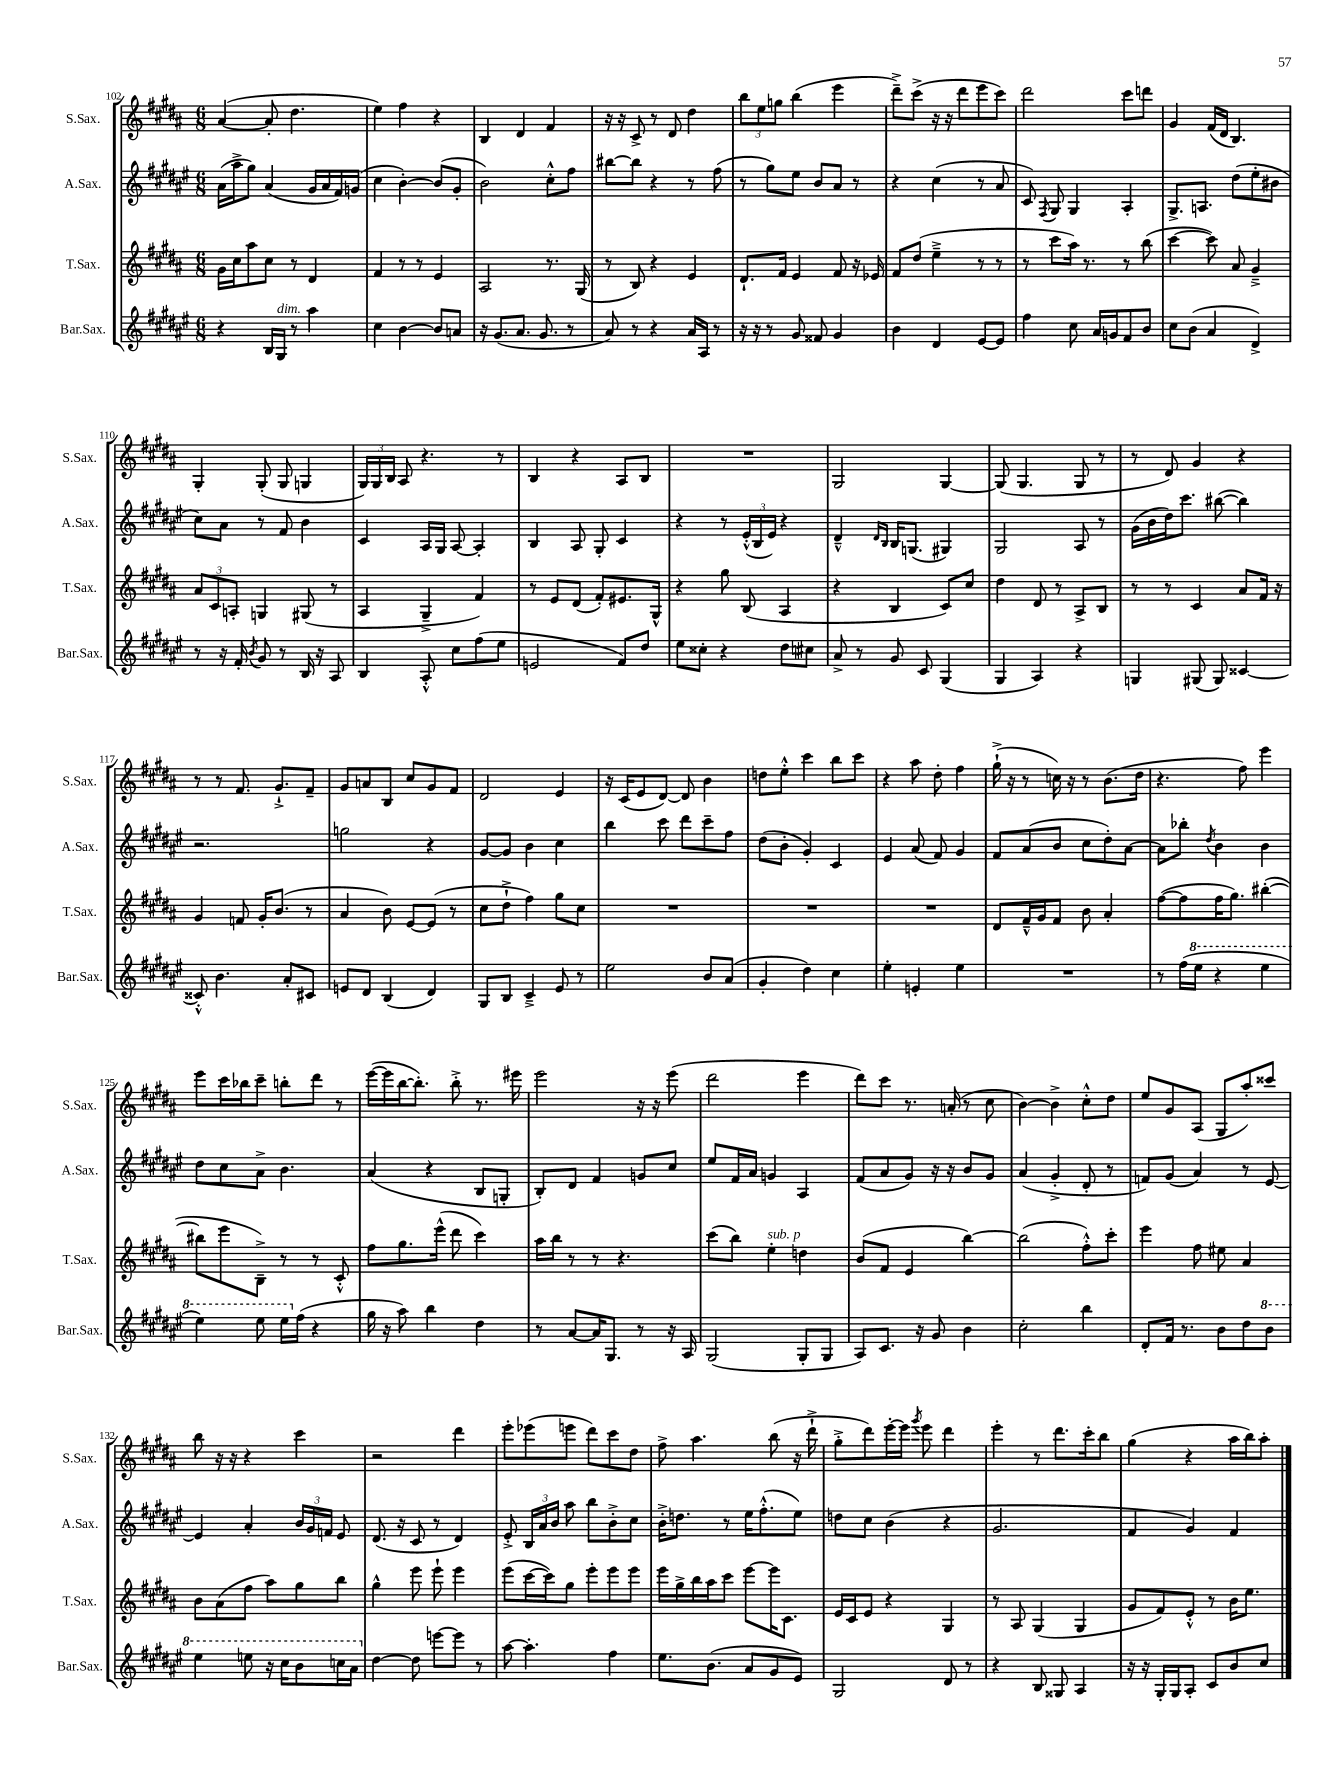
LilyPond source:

<<
\new StaffGroup <<
\new Staff = "s0" \with { instrumentName = "S.Sax." shortInstrumentName = "S.Sax." } {
    \clef treble \key b \major \numericTimeSignature \time 6/8
    \autoBeamOff ais'4~( ais'8-. dis''4. |
    e''4) fis''4 r4 |
    b4 dis'4 fis'4 |
    r16 r16 cis'8-> r8 dis'8 dis''4 |
    \tuplet 3/2 { b''8[ e''8 g''8] } b''4( e'''4 |
    dis'''8[--->) cis'''8]->( r16 r16 dis'''8[ e'''8 cis'''8]) |
    dis'''2 cis'''8[ d'''8] |
    gis'4 fis'16[( dis'16] b4.) |
    gis4-. gis8-.( gis8 g4 |
    \tuplet 3/2 { gis16[) gis16 b16] } ais8 r4. r8 |
    b4 r4 ais8[ b8] |
    R2. |
    gis2 gis4~ |
    gis8( gis4. gis8 r8 |
    r8 dis'8) gis'4 r4 |
    r8 r8 fis'8. gis'8.[-!-> fis'8]-- |
    gis'8[ a'8 b8] cis''8[ gis'8 fis'8] |
    dis'2 e'4 |
    r16 cis'16[( e'8 dis'8]~) dis'8 b'4 |
    d''8[ e''8]-.-^ cis'''4 b''8[ cis'''8] |
    r4 ais''8 dis''8-. fis''4 |
    gis''16-!->( r16 r8 c''16) r16 r8 b'8.[( dis''16] |
    r4. fis''8) e'''4 |
    e'''8[ cis'''16 bes''16 cis'''8]-- b''8[-. dis'''8] r8 |
    e'''16[~( e'''16 b''16~ b''8.]-.) b''8-.-> r8. eis'''16 |
    e'''2 r16 r16 e'''8( |
    dis'''2 e'''4 |
    dis'''8[) cis'''8] r8. a'16-.( r8 cis''8 |
    b'4~) b'4-> cis''8[-.-^ dis''8] |
    e''8[ gis'8 ais8]( gis8[ ais''8-.) cisis'''8] |
    b''8 r16 r16 r4 cis'''4 |
    r2 dis'''4 |
    e'''8[-. ees'''8( e'''8] dis'''8[) cis'''8 dis''8] |
    fis''8-> ais''4. b''8( r16 dis'''16-!-> |
    gis''8[-.-> dis'''8) e'''16~-. e'''16] \acciaccatura { gis'''8 } e'''8 dis'''4 |
    e'''4-. r8 dis'''8.[ cis'''16-. b''8] |
    gis''4( r4 ais''16[ b''16) ais''8]-. \bar "|." |
}
\new Staff = "s1" \with { instrumentName = "A.Sax." shortInstrumentName = "A.Sax." } {
    \clef treble \key fis \major \numericTimeSignature \time 6/8
    \autoBeamOff ais'16[( ais''16-> gis''8]) ais'4( gis'16[ ais'16 fis'16) g'16]( |
    cis''4 b'4~-.) b'8[( gis'8]-. |
    b'2) cis''8[-.-^ fis''8] |
    bis''8[~ bis''8] r4 r8 fis''8( |
    r8 gis''8[) eis''8] b'8[ ais'8] r8 |
    r4 cis''4( r8 ais'8 |
    cis'8) \acciaccatura { fis8 } gis8 gis4 ais4-. |
    gis8.[-> a8.] dis''8[( eis''8-. bis'8] |
    cis''8[) ais'8] r8 fis'8 b'4 |
    cis'4 ais16[ gis16] ais8~ ais4-. |
    b4 ais8 gis8-. cis'4 |
    r4 r8 \tuplet 3/2 { eis'16[-.-^( b16 eis'16]) } r4 |
    dis'4---^ \grace { dis'16[ b16] } b16[ g8.]( gis4) |
    gis2 ais8 r8 |
    gis'16[( b'16 dis''16) cis'''8.] bis''8~( bis''4) |
    r2. |
    g''2 r4 |
    gis'8[~ gis'8] b'4 cis''4 |
    b''4 cis'''8 dis'''8[ cis'''8-- fis''8] |
    dis''8[( b'8]-. gis'4-.) cis'4 |
    eis'4 ais'8( fis'8) gis'4 |
    fis'8[ ais'8( b'8] cis''8[ dis''8-.) ais'8]~ |
    ais'8[ bes''8]-. \acciaccatura { dis''8 } b'4 b'4 |
    dis''8[ cis''8 ais'8]-> b'4. |
    ais'4( r4 b8[ g8]-. |
    b8[-.) dis'8] fis'4 g'8[ cis''8] |
    eis''8[ fis'16 ais'16] g'4 ais4 |
    fis'8[( ais'8 gis'8]) r16 r16 b'8[ gis'8] |
    ais'4( gis'4-.-> dis'8-. r8 |
    f'8[) gis'8]( ais'4) r8 eis'8~ |
    eis'4 ais'4-. \tuplet 3/2 { b'16[ gis'16 f'16] } eis'8 |
    dis'8.( r16 cis'8 r8 dis'4) |
    eis'8-.-> \tuplet 3/2 { b16[ ais'16 b'16] } ais''8 b''8[ b'8-.-> cis''8] |
    b'16[-.-> d''8.] r8 eis''16[ fis''8.-.-^( eis''8]) |
    d''8[ cis''8] b'4( r4 |
    gis'2. |
    fis'4 gis'4) fis'4 \bar "|." |
}
\new Staff = "s2" \with { instrumentName = "T.Sax." shortInstrumentName = "T.Sax." } {
    \clef treble \key b \major \numericTimeSignature \time 6/8
    \autoBeamOff gis'16[ cis''16 ais''8 cis''8] r8 dis'4 |
    fis'4 r8 r8 e'4 |
    ais2 r8. gis16( |
    r8 b8) r4 e'4 |
    dis'8.[-! fis'16] e'4 fis'8 r16 ees'16 |
    fis'8[ dis''8]( e''4---> r8 r8 |
    r8 cis'''8[ ais''16]) r8. r8 b''8( |
    cis'''4~ cis'''8) ais'8 gis'4---> |
    \tuplet 3/2 { ais'8[ cis'8 a8]-. } g4 gis8( r8 |
    ais4 gis4---> fis'4) |
    r8 e'8[ dis'8]( fis'8[-.) eis'8. gis16]-^ |
    r4 gis''8 b8( ais4 |
    r4 b4 cis'8[) cis''8] |
    dis''4 dis'8 r8 ais8[-> b8] |
    r8 r8 cis'4 ais'8[ fis'16] r16 |
    gis'4 f'8 gis'16[-. b'8.]( r8 |
    ais'4 b'8) e'8[~ e'8]( r8 |
    cis''8[ dis''8]-!-> fis''4) gis''8[ cis''8] |
    R2. |
    R2. |
    R2. |
    dis'8[ fis'16---^ gis'16 fis'8] b'8 ais'4-. |
    fis''8[~( fis''8 fis''16 gis''8.]) bis''4~-.( |
    bis''8[ e'''8 b8]--->) r8 r8 cis'8-.-^ |
    fis''8[ gis''8. e'''16]-^( dis'''8 cis'''4) |
    ais''16[ b''16] r8 r8 r4. |
    cis'''8[( b''8]) e''4-.^\markup { \italic "sub. p" } d''4 |
    b'8[( fis'8] e'4 b''4~) |
    b''2( fis''8[-.-^) cis'''8]-. |
    e'''4 fis''8 eis''8 ais'4 |
    b'8[ ais'8( fis''8] ais''8[) gis''8 b''8] |
    gis''4-^ e'''8 e'''8-! e'''4 |
    e'''8[( cis'''16~ cis'''16) gis''8] e'''8[-. e'''8 e'''8] |
    e'''16[ gis''16-> b''16 ais''16 cis'''8] e'''8[~ e'''16 cis'8.] |
    e'16[ cis'16 e'8] r4 gis4 |
    r8 ais8 gis4( gis4 |
    gis'8[ fis'8) e'8]-.-^ r8 b'16[ e''8.] \bar "|." |
}
\new Staff = "s3" \with { instrumentName = "Bar.Sax." shortInstrumentName = "Bar.Sax." } {
    \clef treble \key fis \major \numericTimeSignature \time 6/8
    \autoBeamOff r4 b16[ gis16]^\markup { \italic "dim." } r8 ais''4 |
    cis''4 b'4~ b'8[ a'8] |
    r16 gis'8.[( ais'8.] gis'8. r8 |
    ais'8) r8 r4 ais'16[ ais16] r8 |
    r16 r16 r8 gis'8 fisis'8 gis'4 |
    b'4 dis'4 eis'8[~ eis'8] |
    fis''4 cis''8 ais'16[ g'16 fis'8 b'8] |
    cis''8[ b'8]( ais'4 dis'4->) |
    r8 r16 fis'16-. \acciaccatura { b'8 } gis'8 r8 b16 r16 ais8 |
    b4 ais8-.-^ cis''8[ fis''8( eis''8] |
    e'2 fis'8[) dis''8] |
    eis''8[ cisis''8]-. r4 dis''8[ cis''8] |
    ais'8-> r8 gis'8 cis'8 gis4( |
    gis4 ais4) r4 |
    g4 gis8( gis8) cisis'4~ |
    cisis'8-.-^ b'4. ais'8[-. cis'8] |
    e'8[ dis'8] b4( dis'4) |
    gis8[ b8] cis'4---> eis'8 r8 |
    eis''2 b'8[ ais'8]( |
    gis'4-. dis''4) cis''4 |
    eis''4-. e'4-. eis''4 |
    R2. |
    r8 fis''16[( \ottava #1 eis'''16] r4 eis'''4 |
    eis'''4) eis'''8 eis'''16[ \ottava #0 fis''16]( r4 |
    gis''16 r16 ais''8) b''4 dis''4 |
    r8 ais'8[~ ais'16 gis8.] r8 r16 ais16 |
    gis2( gis8[-. gis8] |
    ais8[) cis'8.] r16 gis'8 b'4 |
    cis''2-. b''4 |
    dis'8[-. fis'16] r8. b'8[ dis''8 \ottava #1 b''8] |
    eis'''4 e'''8 r16 cis'''16[ b''8 c'''16 ais''16] \ottava #0 |
    dis''4~ dis''8 e'''8[~ e'''8] r8 |
    ais''8~ ais''4.-. fis''4 |
    eis''8.[ b'8.]( ais'8[ gis'8 eis'8]) |
    gis2 dis'8 r8 |
    r4 b8 gisis8 ais4 |
    r16 r16 gis16[-. gis16 ais8]-. cis'8[ b'8 cis''8] \bar "|." |
}
>>
>>
\layout { \context { \Score currentBarNumber = #102 } }
